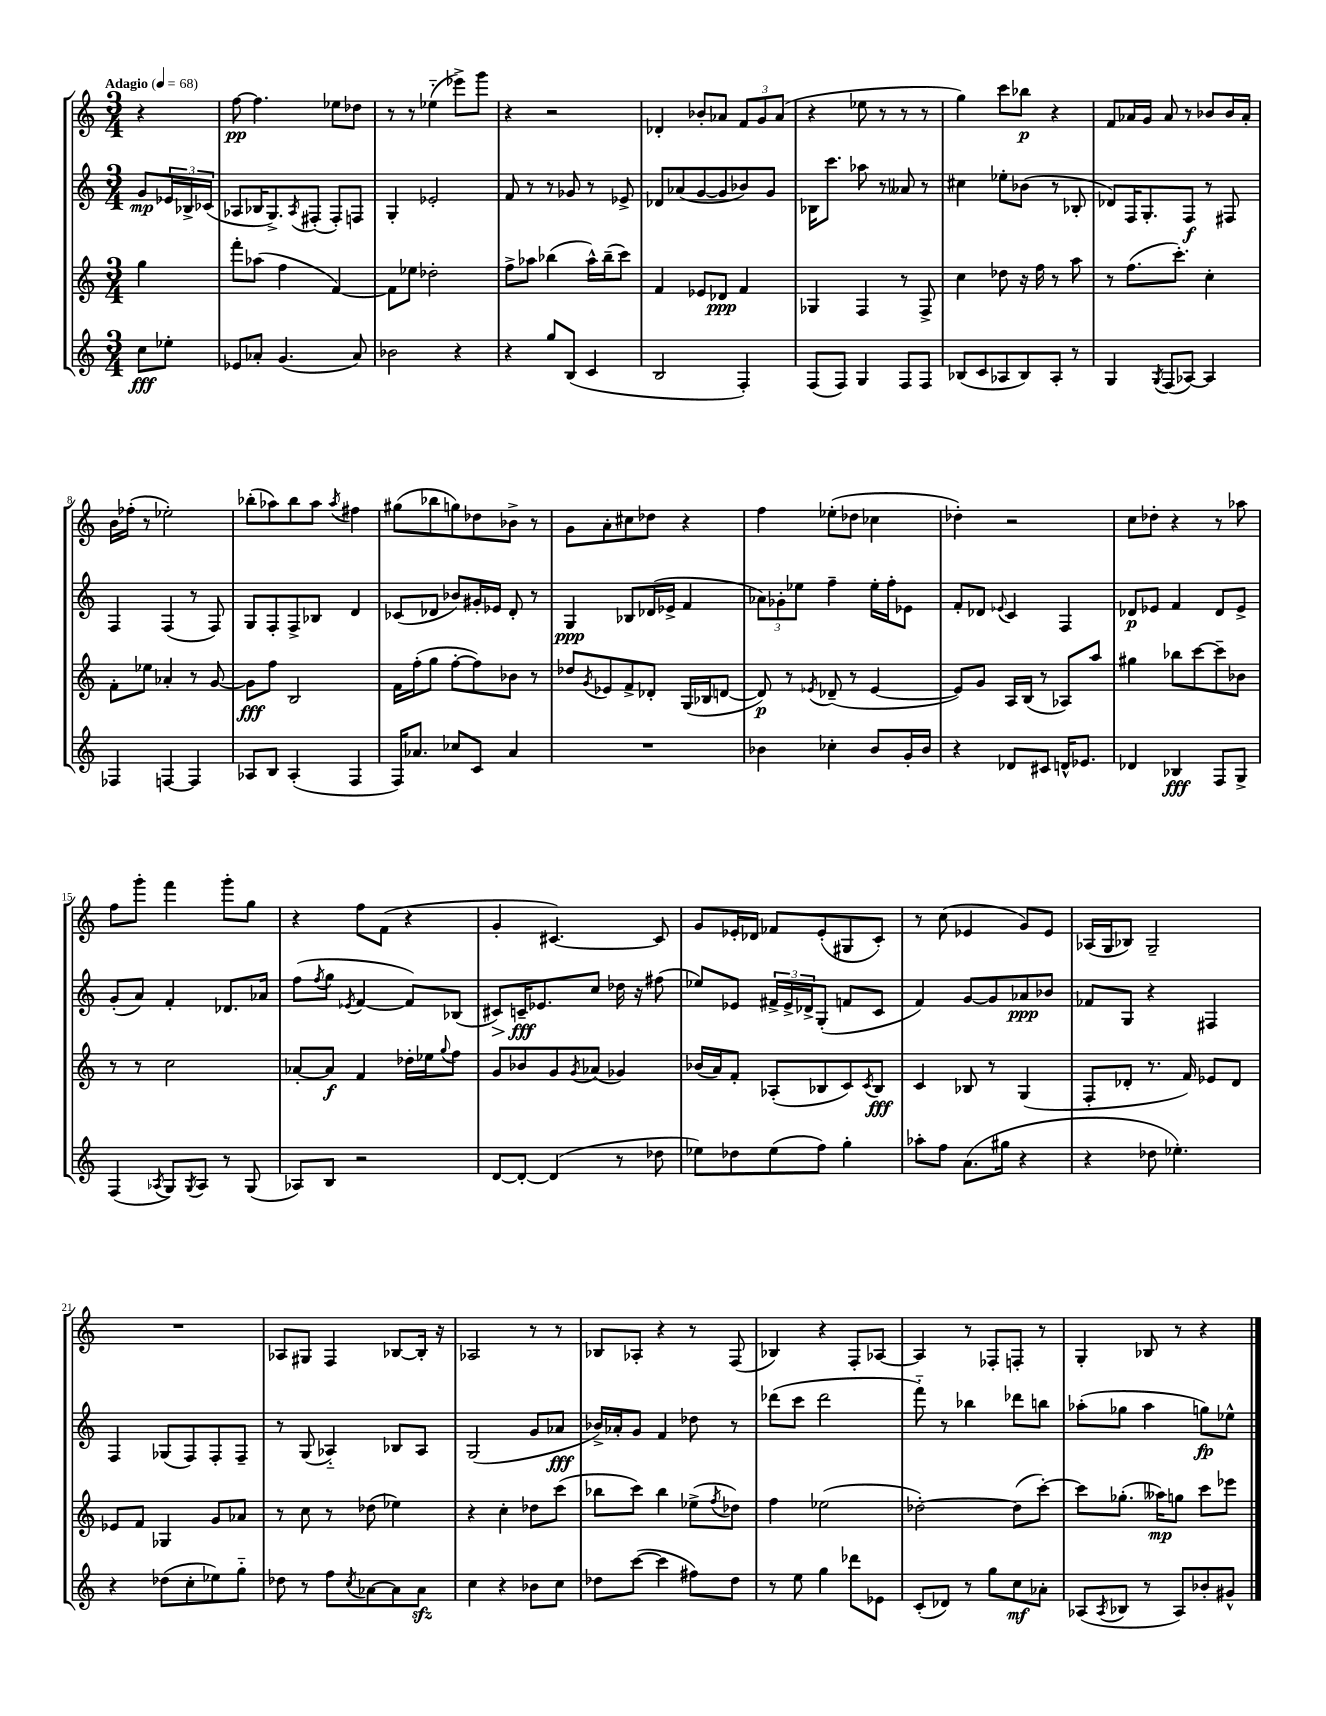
<<
\new StaffGroup <<
\new Staff = "s0" {
    \clef treble \key c \major \numericTimeSignature \time 3/4 \partial 4 \tempo "Adagio" 4 = 68
    r4 |
    f''8~\pp f''4. ees''8 des''8 |
    r8 r8 ees''4-_( ees'''8->) g'''8 |
    r4 r2 |
    des'4-. bes'8-. aes'8 \tuplet 3/2 { f'8 g'8 aes'8( } |
    r4 ees''8 r8 r8 r8 |
    g''4) c'''8 bes''8\p r4 |
    f'8 aes'16 g'16 aes'8 r8 bes'8 bes'16 aes'16-. |
    b'16 fes''16-.( r8 ees''2-.) |
    bes''8-.( aes''8) bes''8 aes''8 \acciaccatura { aes''8 } fis''4 |
    gis''8( bes''8 g''8) des''8 bes'8-> r8 |
    g'8 a'8-. cis''8 des''8 r4 |
    f''4 ees''8-.( des''8 ces''4 |
    des''4-.) r2 |
    c''8 des''8-. r4 r8 aes''8 |
    f''8 g'''8-. f'''4 g'''8-. g''8 |
    r4 f''8 f'8( r4 |
    g'4-. cis'4.~) cis'8 |
    g'8 ees'16-. des'16 fes'8 ees'8-.( gis8 c'8-.) |
    r8 c''8( ees'4 g'8) ees'8 |
    aes16( g16 bes8) g2-- |
    R2. |
    aes8 gis8 f4 bes8~ bes16-. r16 |
    aes2 r8 r8 |
    bes8 aes8-. r4 r8 f8( |
    bes4) r4 f8-. aes8~ |
    aes4 r8 fes8-. f8-. r8 |
    g4-. bes8 r8 r4 \bar "|." |
}
\new Staff = "s1" {
    \clef treble \key c \major \numericTimeSignature \time 3/4 \partial 4
    g'8\mp \tuplet 3/2 { ees'16 bes16-> ces'16( } |
    aes8 bes16 g8.->) \acciaccatura { aes8 } fis8-.( fis8-.) f8 |
    g4-. ees'2-. |
    f'8 r8 r8 ges'8 r8 ees'8-> |
    des'8 aes'8( g'8~ g'8 bes'8) g'8 |
    bes16 c'''8. aes''8 r8 aeses'8 r8 |
    cis''4 ees''8-. bes'8( r8 bes8-. |
    des'8) f16 g8.-. f8\f r8 fis8 |
    f4 f4( r8 f8) |
    g8 f8-. f8-> bes8 d'4 |
    ces'8( des'8 bes'8) gis'16-. ees'16 des'8-. r8 |
    g4\ppp bes8 des'16( ees'16-> f'4 |
    \tuplet 3/2 { aes'8) ges'8-. ees''8 } f''4-- ees''16-. f''16-. ees'8 |
    f'8-. des'8 \appoggiatura { ees'8 } c'4 f4 |
    des'8\p ees'8 f'4 des'8 ees'8-> |
    g'8-.( a'8) f'4-. des'8. aes'16 |
    f''8( \acciaccatura { f''8 } g''8 \acciaccatura { ees'8 } f'4~ f'8) bes8( |
    cis'8\>) c'16--\fff\! ees'8. c''8 des''16 r16 fis''8( |
    ees''8) ees'8 \tuplet 3/2 { fis'16-> ees'16-> des'16-> } g8-.( f'8 c'8 |
    f'4) g'8~ g'8 aes'8\ppp bes'8 |
    fes'8 g8 r4 fis4 |
    f4 ges8( f8) f8-. f8-- |
    r8 g8( aes4-_) bes8 aes8 |
    g2( g'8 aes'8\fff |
    bes'16->) aes'16-. g'8 f'4 des''8 r8 |
    des'''8( c'''8 des'''2 |
    f'''8-_) r8 bes''4 des'''8 b''8 |
    aes''8-.( ges''8 aes''4 g''8\fp) ees''8-^ \bar "|." |
}
\new Staff = "s2" {
    \clef treble \key c \major \numericTimeSignature \time 3/4 \partial 4
    g''4 |
    f'''8-. aes''8( f''4 f'4~) |
    f'8 ees''8 des''2-. |
    f''8-> aes''8 bes''4( aes''16-^) bes''16--( c'''8) |
    f'4 ees'8 des'8\ppp f'4 |
    ges4 f4 r8 f8-> |
    c''4 des''8 r16 f''16 r8 a''8 |
    r8 f''8.( c'''8.-.) c''4-. |
    f'8-. ees''8 aes'4-. r8 g'8~ |
    g'8\fff f''8 b2 |
    f'16 f''16-.( g''8 f''8~-. f''8) bes'8 r8 |
    des''8 \acciaccatura { g'8 } ees'8 f'8-> des'8-. g16( bes16 d'8~ |
    d'8\p) r8 \acciaccatura { ees'8 } des'8--( r8 ees'4~ |
    ees'8) g'8 a16 b16( r8 aes8) a''8 |
    gis''4 bes''8 c'''8~ c'''8-- bes'8 |
    r8 r8 c''2 |
    aes'8~-. aes'8\f f'4 des''16-. ees''16 \appoggiatura { g''8 } f''8 |
    g'8 bes'8 g'8 \acciaccatura { g'8 } aes'8( ges'4) |
    bes'16( a'16) f'8-. aes8-.( bes8 c'8) \acciaccatura { c'8 } bes8\fff |
    c'4 bes8 r8 g4( |
    f8-. des'8-. r8. f'16) ees'8 des'8 |
    ees'8 f'8 ges4 g'8 aes'8 |
    r8 c''8 r8 des''8( ees''4) |
    r4 c''4-. des''8 c'''8( |
    bes''8 c'''8) bes''4 ees''8->( \acciaccatura { f''8 } des''8) |
    f''4 ees''2( |
    des''2~-.) des''8( c'''8~-.) |
    c'''8 ges''8.-.( aeses''16\mp) g''8 c'''8 ees'''8 \bar "|." |
}
\new Staff = "s3" {
    \clef treble \key c \major \numericTimeSignature \time 3/4 \partial 4
    c''8\fff ees''8-. |
    ees'8 aes'8-. g'4.( aes'8) |
    bes'2 r4 |
    r4 g''8 b8( c'4 |
    b2 f4-.) |
    f8( f8) g4 f8 f8 |
    bes8( c'8 aes8 bes8) aes8-. r8 |
    g4 \acciaccatura { g8 } f8( aes8~) aes4 |
    fes4 f4~ f4 |
    aes8 b8 aes4-.( f4 |
    f16) aes'8. ces''8 c'8 aes'4 |
    R2. |
    bes'4 ces''4-. bes'8 g'16-. bes'16 |
    r4 des'8 cis'8 d'16-^ ees'8. |
    des'4 bes4\fff f8 g8-> |
    f4( \acciaccatura { aes8 } g8) \acciaccatura { g8 } aes8 r8 g8( |
    aes8) b8 r2 |
    d'8~ d'8~-. d'4( r8 des''8 |
    ees''8) des''8 ees''8( f''8) g''4-. |
    aes''8-. f''8 a'8.( gis''16 r4 |
    r4 des''8 ees''4.-.) |
    r4 des''8( c''8-. ees''8) g''8-_ |
    des''8 r8 f''8 \acciaccatura { c''8 } aes'8~ aes'8 aes'8\sfz |
    c''4 r4 bes'8 c''8 |
    des''8 c'''8~( c'''4 fis''8) des''8 |
    r8 e''8 g''4 des'''8 ees'8 |
    c'8-.( des'8) r8 g''8 c''8\mf aes'8-. |
    aes8( \acciaccatura { aes8 } bes8 r8 aes8) bes'8-. gis'8-^ \bar "|." |
}
>>
>>
